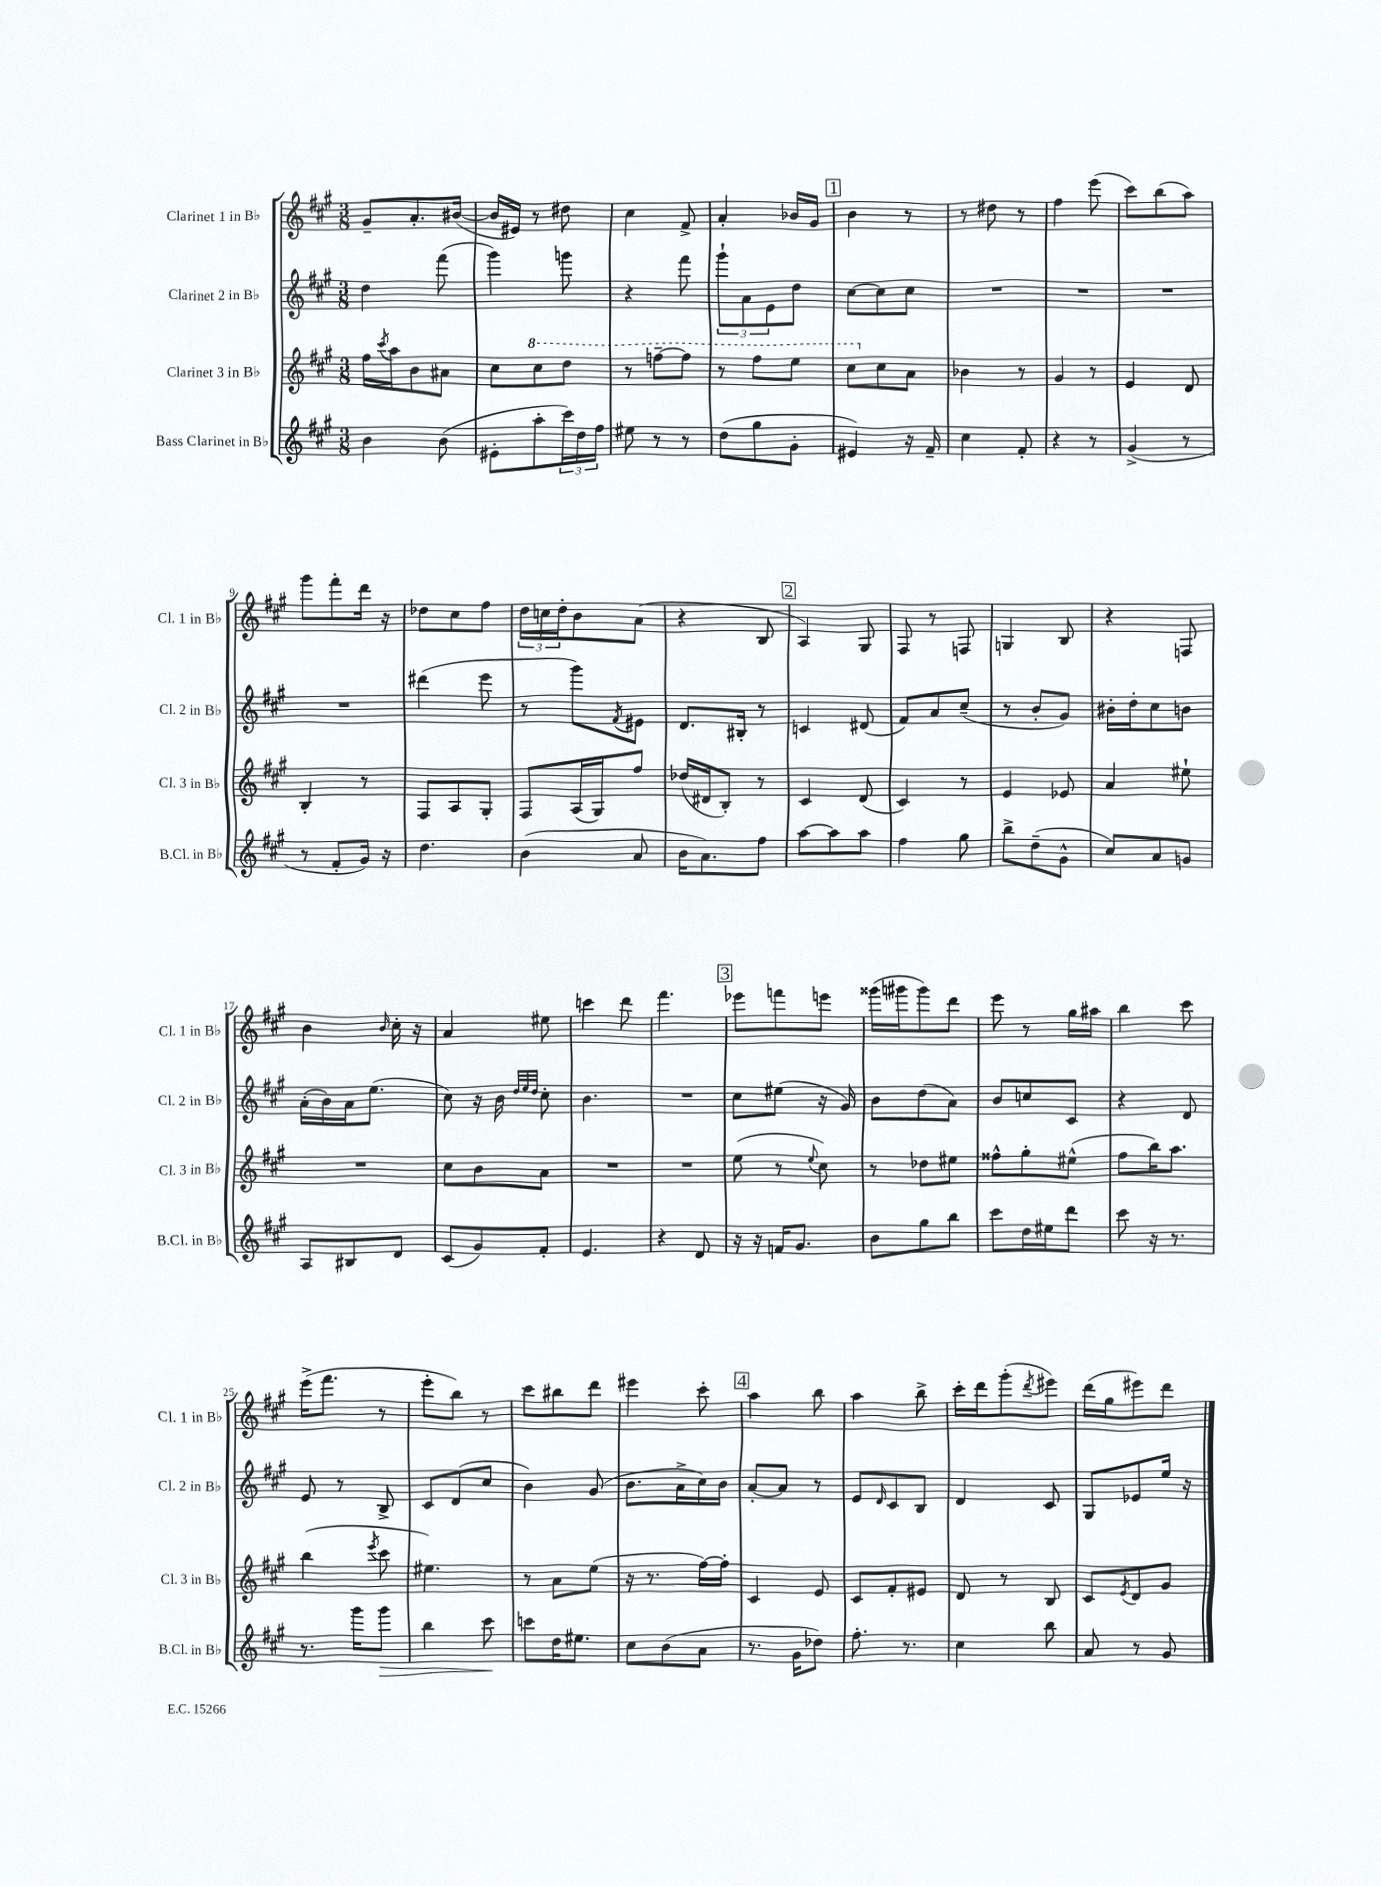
<<
\new StaffGroup <<
\new Staff = "s0" \with { instrumentName = "Clarinet 1 in Bb" shortInstrumentName = "Cl. 1 in Bb" } {
    \clef treble \key a \major \numericTimeSignature \time 3/8
    gis'8-- a'8.-. bis'16~( |
    bis'16 eis'16) r8 dis''8 |
    cis''4 fis'8-> |
    a'4-. bes'16 gis'16 |
    \mark \markup { \box "1" } b'4 r8 |
    r8 dis''8 r8 |
    fis''4 e'''8( |
    cis'''8) b''8( a''8) |
    gis'''8 fis'''8-. d'''16 r16 |
    des''8 cis''8 fis''8 |
    \tuplet 3/2 { d''16 c''16 d''16-. } b'8 a'8( |
    r4 b8 |
    \mark \markup { \box "2" } a4) gis8 |
    fis8 r8 f8 |
    g4 b8 |
    r4 f8 |
    b'4 \grace { b'16 } cis''16-. r16 |
    a'4 eis''8 |
    c'''4 d'''8 |
    fis'''4. |
    \mark \markup { \box "3" } ees'''8 f'''8 e'''8 |
    gisis'''16( gis'''16 gis'''8) d'''8 |
    e'''8 r8 gis''16 ais''16 |
    b''4 cis'''8 |
    e'''16->( fis'''8. r8 |
    e'''8-. b''8) r8 |
    cis'''8 bis''8 d'''8 |
    eis'''4 cis'''8-. |
    \mark \markup { \box "4" } a''4 b''8 |
    a''4 b''8-> |
    cis'''16-. d'''16 gis'''8-.( \acciaccatura { d'''8 } eis'''8) |
    d'''16( gis''16 eis'''8) d'''8 \bar "|." |
}
\new Staff = "s1" \with { instrumentName = "Clarinet 2 in Bb" shortInstrumentName = "Cl. 2 in Bb" } {
    \clef treble \key a \major \numericTimeSignature \time 3/8
    d''4 fis'''8( |
    gis'''4) g'''8 |
    r4 fis'''8 |
    \tuplet 3/2 { gis'''8-! a'8 e'8 } d''8 |
    \mark \markup { \box "1" } cis''8~ cis''8 cis''8 |
    R4. |
    R4. |
    R4. |
    R4. |
    dis'''4( e'''8 |
    r8 gis'''8) \acciaccatura { fis'8 } eis'8 |
    d'8. bis16-. r8 |
    \mark \markup { \box "2" } c'4 dis'8( |
    fis'8) a'8 cis''8--( |
    r8 b'8-. gis'8) |
    bis'16-. d''16-. cis''8 b'8 |
    a'16-.( b'16) a'16 e''8.( |
    cis''8) r16 b'16 \grace { d''32 e''32 d''32 } cis''8-. |
    b'4. |
    R4. |
    \mark \markup { \box "3" } cis''8 eis''8( r16 gis'16) |
    b'8 d''8( a'8) |
    b'8 c''8 cis'8 |
    r4 d'8 |
    e'8 r8 b8-> |
    cis'8 d'8( cis''8 |
    b'4) gis'8( |
    b'8. a'16-> cis''16) b'16 |
    \mark \markup { \box "4" } a'8~-. a'8 r8 |
    e'8 \grace { d'16 } cis'8 b8 |
    d'4 cis'8 |
    gis8 ees'8 e''16 r16 \bar "|." |
}
\new Staff = "s2" \with { instrumentName = "Clarinet 3 in Bb" shortInstrumentName = "Cl. 3 in Bb" } {
    \clef treble \key a \major \numericTimeSignature \time 3/8
    fis''16 \acciaccatura { cis'''8 } a''16 b'8 ais'8 |
    cis''8 \ottava #1 cis'''8 d'''8 |
    r8 f'''8~-- f'''8 |
    r8 fis'''8 e'''8 |
    \mark \markup { \box "1" } cis'''8 \ottava #0 cis''8 a'8 |
    bes'4 r8 |
    gis'4 r8 |
    e'4 d'8 |
    b4-. r8 |
    fis8 a8 gis8-. |
    fis8 a16( gis16) fis''8 |
    des''16( dis'16 b8-.) r8 |
    \mark \markup { \box "2" } cis'4 d'8( |
    cis'4) r8 |
    e'4 ees'8 |
    a'4 eis''8-! |
    R4. |
    cis''8 b'8 a'8 |
    R4. |
    R4. |
    \mark \markup { \box "3" } e''8( r8 \appoggiatura { e''8 } cis''8) |
    r8 des''8 eis''8 |
    fisis''8-^ gis''8-. eis''8-^( |
    fis''8 b''16) a''8. |
    b''4( \acciaccatura { e'''8 } cis'''8 |
    eis''4.) |
    r8 a'8 e''8( |
    r16 r8. fis''16~) fis''16-. |
    \mark \markup { \box "4" } cis'4 e'8 |
    cis'8 fis'8-. eis'8 |
    d'8 r8 b8 |
    cis'8 \acciaccatura { e'8 } d'8 gis'8 \bar "|." |
}
\new Staff = "s3" \with { instrumentName = "Bass Clarinet in Bb" shortInstrumentName = "B.Cl. in Bb" } {
    \clef treble \key a \major \numericTimeSignature \time 3/8
    b'4 b'8( |
    eis'8-. a''8-. \tuplet 3/2 { cis'''16) d''16 fis''16 } |
    eis''8 r8 r8 |
    d''8( gis''8 gis'8-. |
    \mark \markup { \box "1" } eis'4) r16 fis'16-- |
    cis''4 fis'8-. |
    r4 r8 |
    gis'4->( r8 |
    r8 fis'8-. gis'16) r16 |
    d''4. |
    b'4( a'8 |
    b'16 a'8.) fis''8 |
    \mark \markup { \box "2" } a''8~ a''8 a''8 |
    fis''4 gis''8 |
    b''8-> d''8--( gis'8-^ |
    cis''8) a'8 g'8 |
    a8 bis8 d'8 |
    cis'8( gis'8) fis'8-. |
    e'4. |
    r4 d'8 |
    \mark \markup { \box "3" } r16 r16 f'16 gis'8. |
    b'8 gis''8 b''8 |
    cis'''8 d''16 eis''16 d'''8 |
    cis'''8 r16 r8. |
    r8. gis'''16 gis'''8\> |
    b''4 cis'''8\! |
    c'''8 d''16 eis''8. |
    cis''8 b'8( a'8 |
    \mark \markup { \box "4" } r8. gis'16 des''8) |
    fis''8.-. r8. |
    cis''4 b''8 |
    a'8 r8 gis'8 \bar "|." |
}
>>
>>
